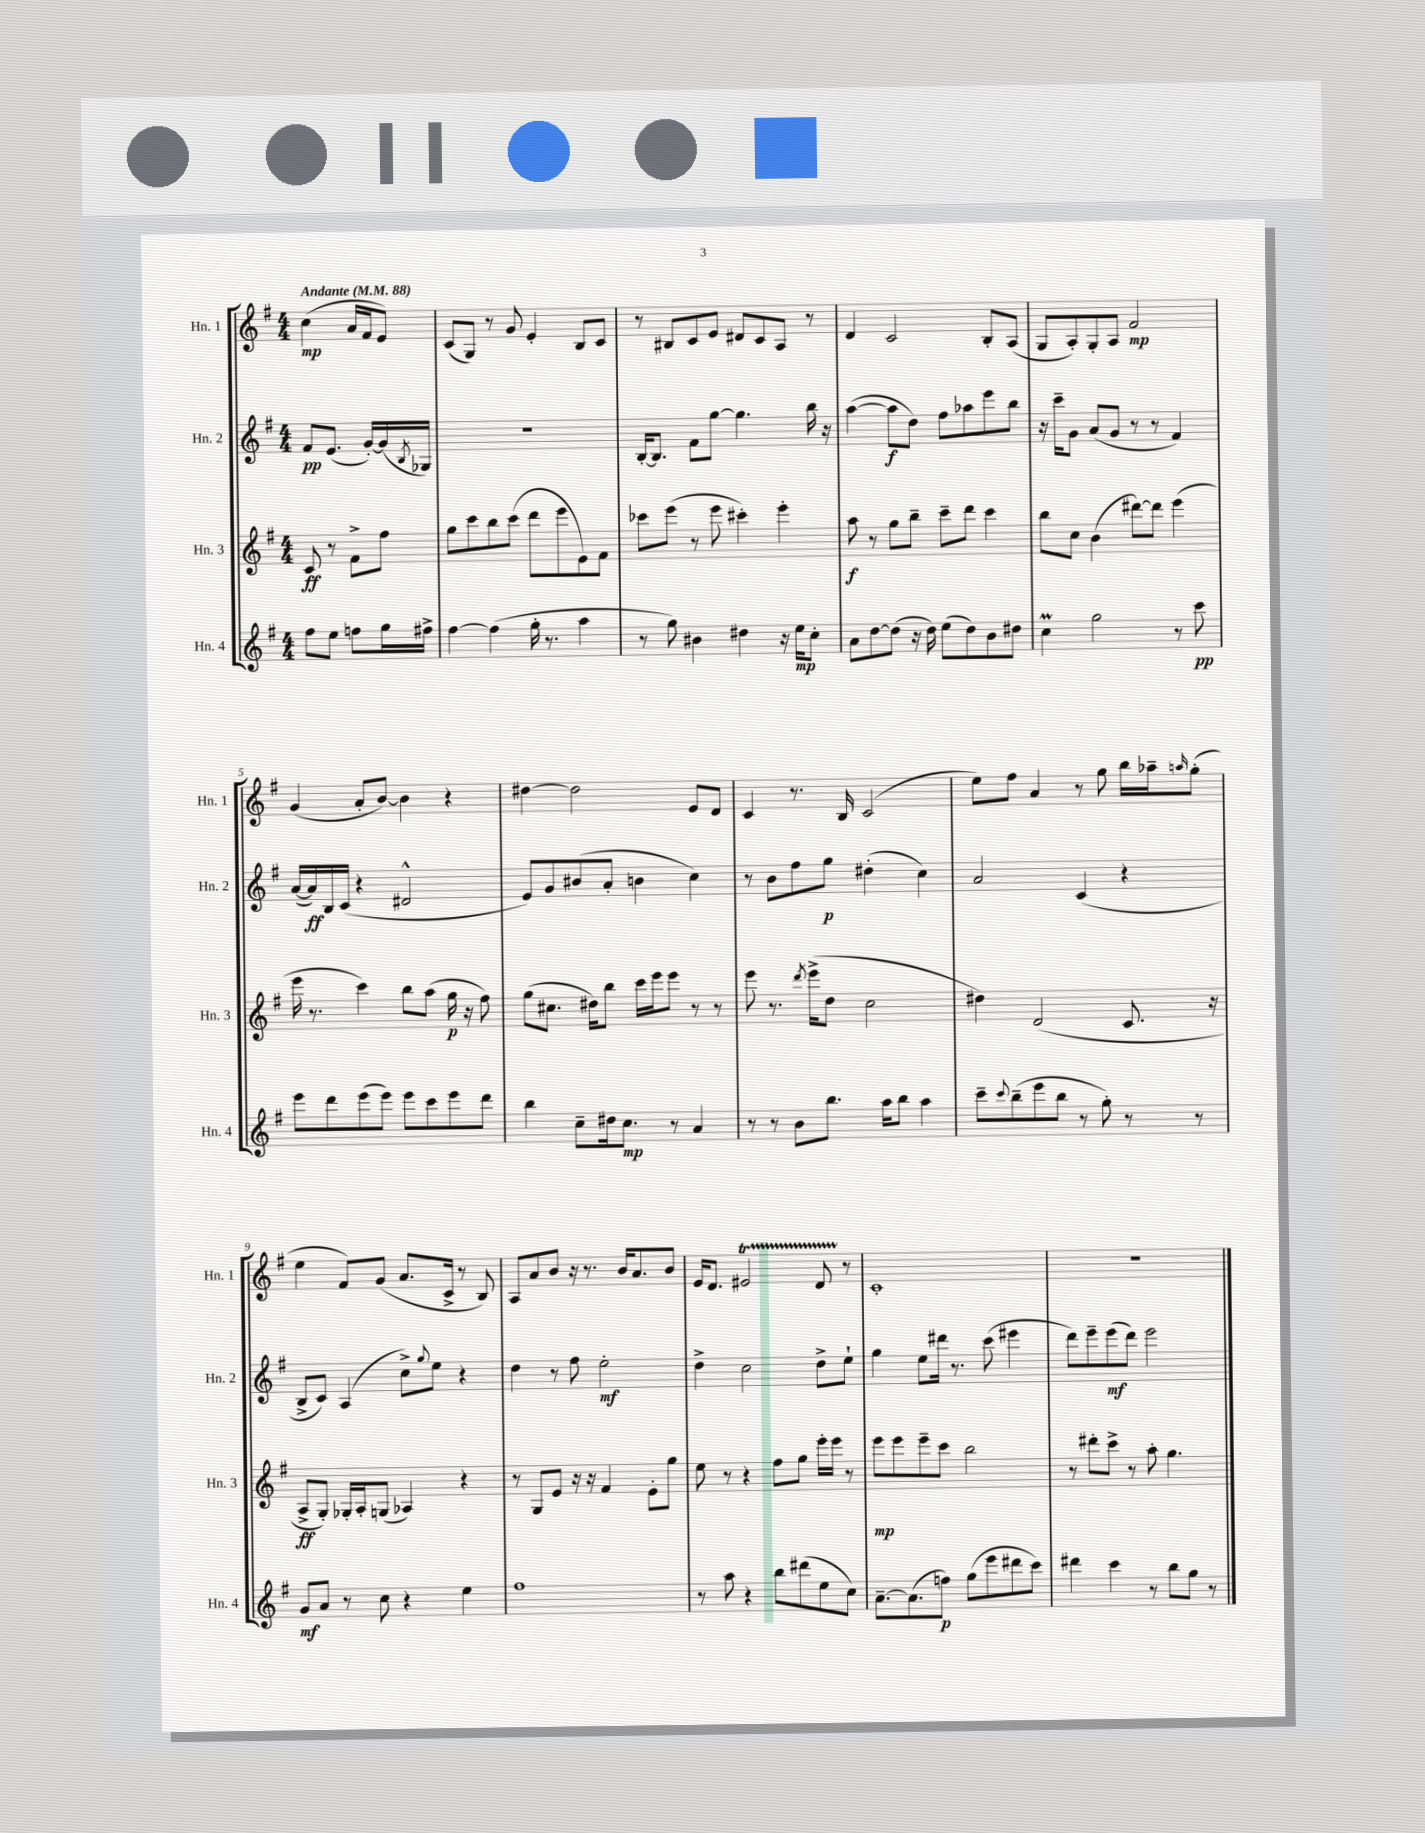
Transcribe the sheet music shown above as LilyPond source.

<<
\new StaffGroup <<
\new Staff = "s0" \with { instrumentName = "Hn. 1" shortInstrumentName = "Hn. 1" } {
    \clef treble \key g \major \numericTimeSignature \time 4/4 \partial 2 \tempo "Andante" 4 = 88
    c''4\mp( a'16 fis'16 e'8) |
    c'8( g8) r8 g'8 e'4-. b8 c'8 |
    r8 bis8 c'8 e'8 dis'8 c'8 a8 r8 |
    d'4 c'2 b8-. a8( |
    g8 a8-.) g8-. a8 fis'2\mp |
    g'4( a'8-. b'8~) b'4 r4 |
    dis''4~ dis''2 e'8 d'8 |
    c'4 r8. b16 c'2( |
    e''8) fis''8 a'4 r8 g''8 b''16 aes''16-- \grace { a''16 } g''8-.( |
    e''4 fis'8) g'8( a'8. c'16-> r8 b8) |
    a8 a'8 b'8 r16 r8. b'16 a'8. b'8 |
    e'16 d'8. eis'2\startTrillSpan d'8 r8\stopTrillSpan |
    c'1-. |
    R1 \bar "|." |
}
\new Staff = "s1" \with { instrumentName = "Hn. 2" shortInstrumentName = "Hn. 2" } {
    \clef treble \key g \major \numericTimeSignature \time 4/4 \partial 2
    fis'8\pp e'8.( g'16~-.) g'16( \acciaccatura { b8 } ges16) |
    R1 |
    b16~-. b8. fis'8 g''8~ g''4. b''16 r16 |
    a''4~( a''8\f d''8) fis''8 aes''8 e'''8 b''8 |
    r16 c'''16-- g'8 a'8( g'8 r8 r8 fis'4) |
    a'16~( a'16\ff) b16 c'16( r4 dis'2-^ |
    e'8) g'8 bis'8( a'8-. b'4 c''4) |
    r8 b'8 fis''8 g''8\p dis''4-.( c''4) |
    a'2 c'4( r4 |
    b8-> c'8) a4( c''8->) \appoggiatura { g''8 } e''8 r4 |
    d''4 r8 fis''8 e''2-.\mf |
    d''4-> c''2 d''8-> e''8-! |
    g''4 e''8 dis'''16 r8. c'''8( eis'''4 |
    d'''8) e'''8-- e'''8\mf( d'''8) e'''2 \bar "|." |
}
\new Staff = "s2" \with { instrumentName = "Hn. 3" shortInstrumentName = "Hn. 3" } {
    \clef treble \key g \major \numericTimeSignature \time 4/4 \partial 2
    c'8\ff r8 fis'8-> fis''8 |
    g''8 c'''8 b''8 c'''8( d'''8 e'''8 e'8) fis'8 |
    ces'''8 e'''8( r8 e'''8 cis'''4-.) e'''4-. |
    a''8\f r8 g''8 b''8-- c'''8-- d'''8 c'''4 |
    b''8 c''8 b'4( dis'''8~) dis'''8 e'''4( |
    e'''16 r8. c'''4) b''8 a''8( g''16\p r16 fis''8) |
    g''8( cis''8. dis''16) b''8 c'''16 e'''16 e'''8 r8 r8 |
    e'''8 r8. \acciaccatura { d'''8 } e'''16->( d''8 c''2 |
    dis''4) d'2( c'8. r16 |
    a8->\ff g8-.) ges16-. a16-. g8( aes4) r4 |
    r8 g8 e'8 r16 r16 fis'4 e'8-. g''8 |
    e''8 r8 r4 fis''8 g''8 e'''16-. e'''16 r8 |
    e'''8\mp e'''8 e'''8-- c'''8 b''2 |
    r8 dis'''8-. c'''8-> r8 a''8-. g''4. \bar "|." |
}
\new Staff = "s3" \with { instrumentName = "Hn. 4" shortInstrumentName = "Hn. 4" } {
    \clef treble \key g \major \numericTimeSignature \time 4/4 \partial 2
    fis''8 e''8 f''8 g''16 fis''16-> |
    fis''4~ fis''4( g''16-. r8. a''4 |
    r8 g''8) bis'4 dis''4 r16 e''16\mp c''8-. |
    a'8 d''8~ d''8( r16 d''16) e''8( d''8) b'8 dis''8 |
    c''4\prall g''2 r8 c'''8\pp |
    e'''8 d'''8 e'''8( e'''8) e'''8 c'''8 e'''8 d'''8 |
    b''4 c''8-- dis''16 c''8.\mp r8 a'4 |
    r8 r8 b'8 b''8. a''16 b''8 a''4 |
    c'''8-- \appoggiatura { c'''8 } b''8--( e'''8 b''8 r8 g''8-.) r8 r8 |
    g'8\mf a'8 r8 c''8 r4 e''4 |
    fis''1 |
    r8 a''8 r4 b''8 dis'''8( e''8 c''8) |
    a'8.~-- a'8.( f''8\p) g''8( e'''8 dis'''8 c'''8) |
    dis'''4 c'''4 r8 b''8 g''8 r8 \bar "|." |
}
>>
>>
